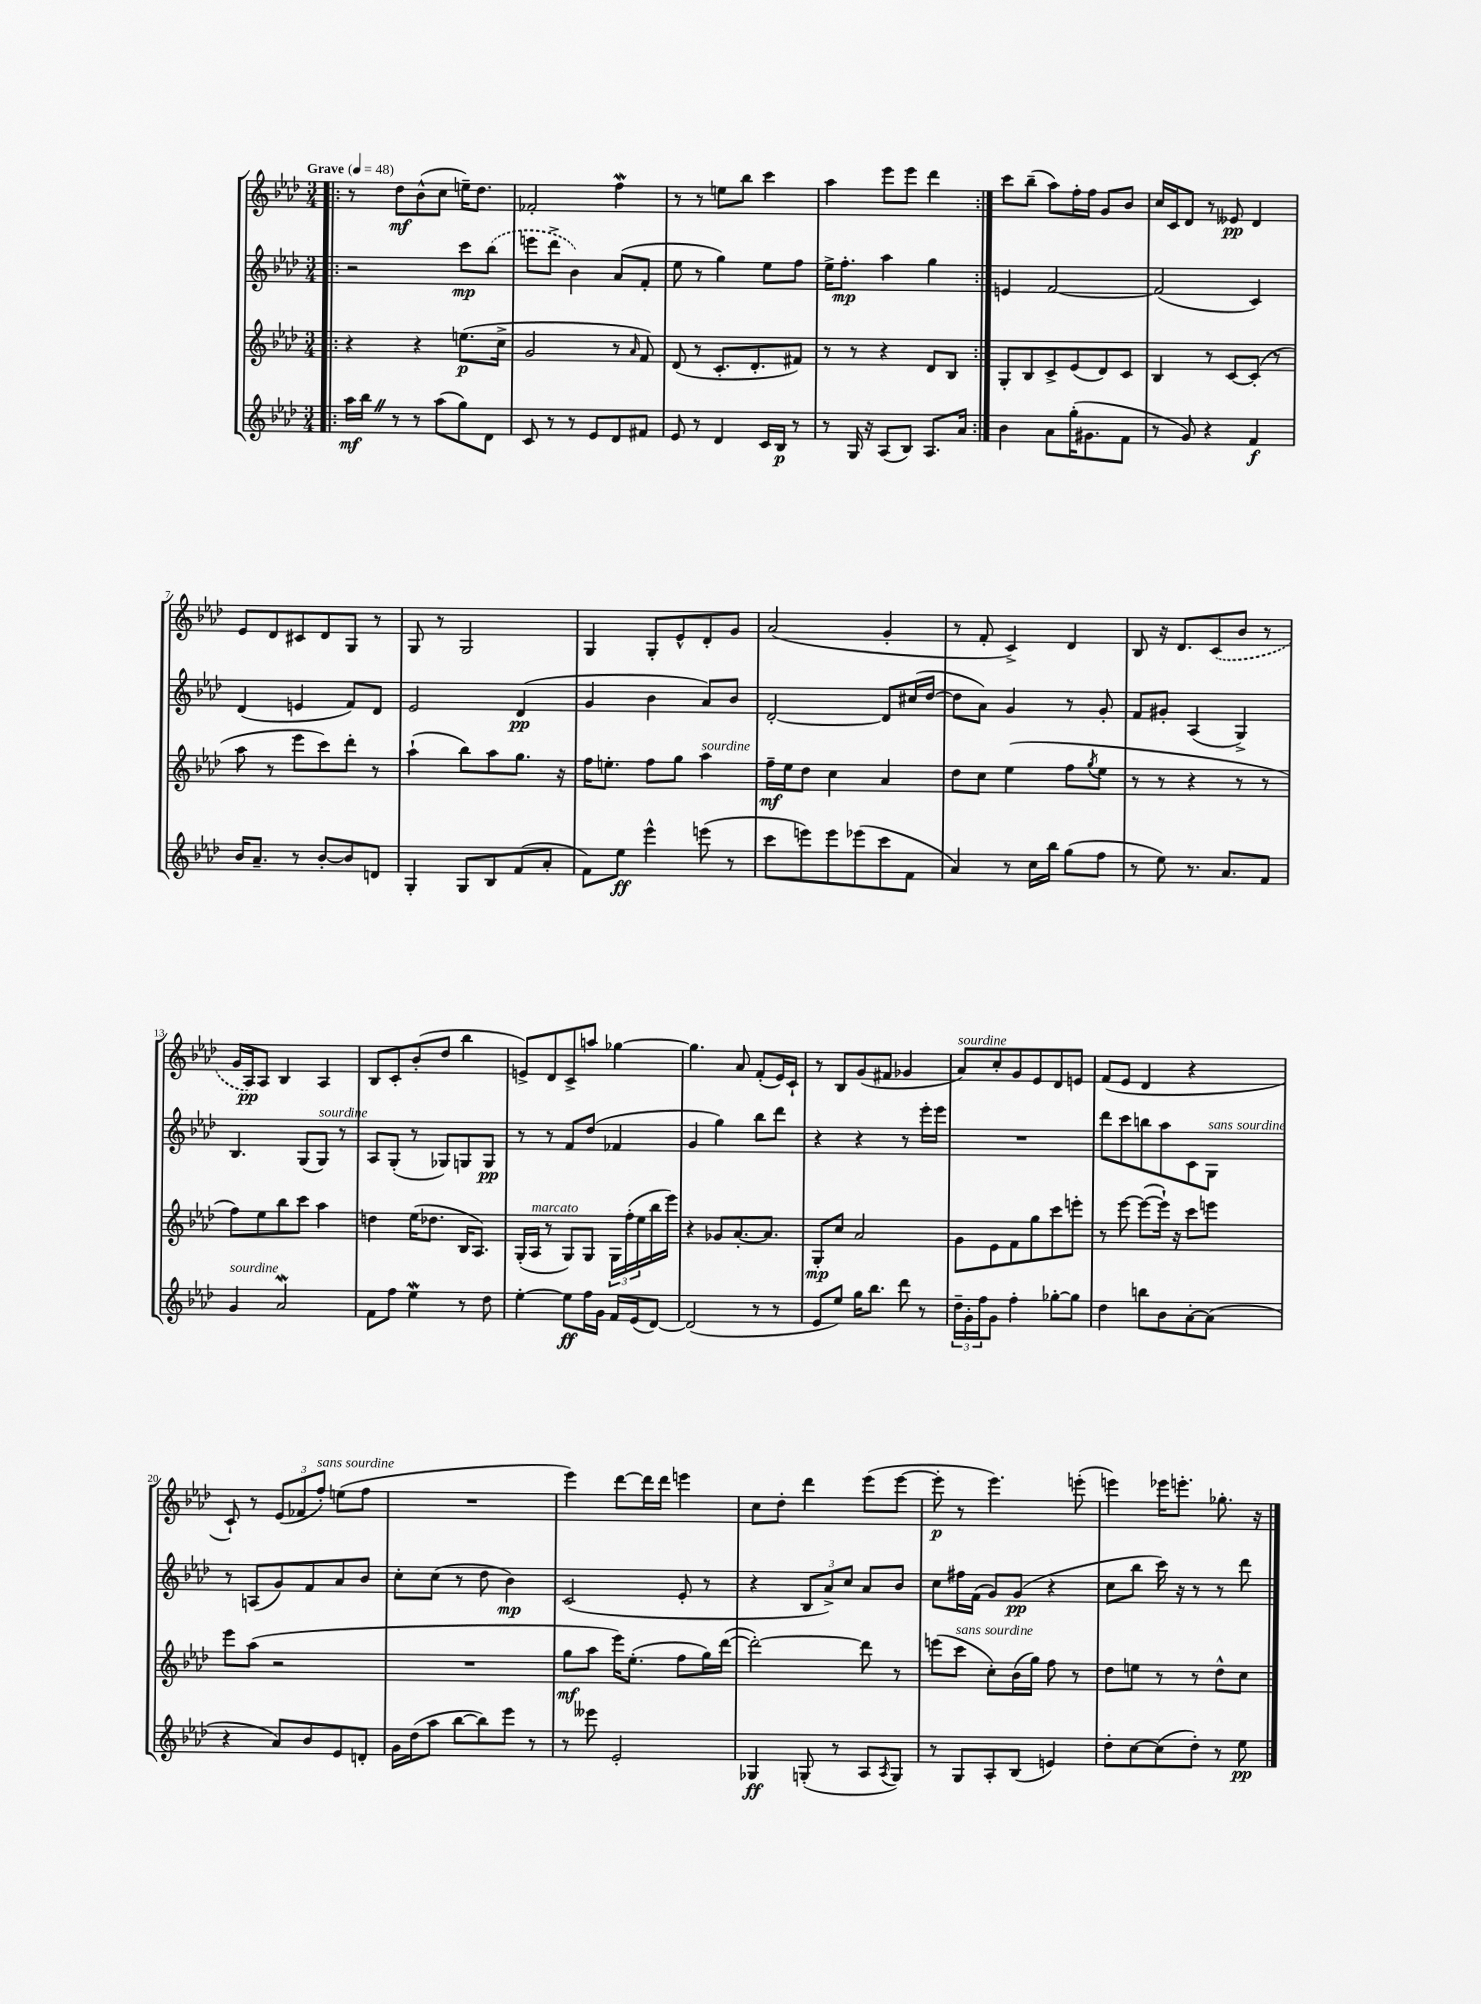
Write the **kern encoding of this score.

**kern	**dynam	**kern	**dynam	**kern	**dynam	**kern	**dynam
*part4	*part4	*part3	*part3	*part2	*part2	*part1	*part1
*staff4	*staff4	*staff3	*staff3	*staff2	*staff2	*staff1	*staff1
*clefG2	*	*clefG2	*	*clefG2	*	*clefG2	*
*k[b-e-a-d-]	*	*k[b-e-a-d-]	*	*k[b-e-a-d-]	*	*k[b-e-a-d-]	*
*M3/4	*	*M3/4	*	*M3/4	*	*M3/4	*
*MM48	*	*MM48	*	*MM48	*	*MM48	*
=1!|:	=1!|:	=1!|:	=1!|:	=1!|:	=1!|:	=1!|:	=1!|:
!	!	!	!	!	!	!LO:TX:a:B:t=Grave	!
16aa-\LL	mf	4r	.	2r	.	8r	.
16bb-Z\JJ	.	.	.	.	.	.	.
8r	.	.	.	.	.	8dd-\L	mf
8r	.	4r	.	.	.	(8b-^^\	.
(8aa-\L	.	.	.	.	.	8cc\J	.
8gg\)	.	(8.een\L	p	8ccc\L	mp	16een~\KL)	.
.	.	.	.	.	.	8.dd-\J	.
8d-\J	.	.	.	(8bb-\J	.	.	.
.	.	16cc^\Jk	.	.	.	.	.
=2	=2	=2	=2	=2	=2	=2	=2
8c/	.	2g/	.	8eeen\L	.	2f-X'/	.
8r	.	.	.	8ddd-^\J	.	.	.
8r	.	.	.	4b-\)	.	.	.
8e-/L	.	.	.	.	.	.	.
8d-/	.	8r	.	(8a-/L	.	4ffW\	.
.	.	16qqa-/	.	.	.	.	.
8f#X/J	.	8f/)	.	8f'/J	.	.	.
=3	=3	=3	=3	=3	=3	=3	=3
8e-/	.	(8d-/	.	8ee-\	.	8r	.
8r	.	8r	.	8r	.	8r	.
4d-/	.	8.c'/L	.	4gg\)	.	8een\L	.
.	.	.	.	.	.	8bb-\J	.
.	.	8.d-'/	.	.	.	.	.
16c/LL	.	.	.	8ee-\L	.	4ccc\	.
16B-/JJ	p	.	.	.	.	.	.
8r	.	8f#X/J)	.	8ff\J	.	.	.
=4	=4	=4	=4	=4	=4	=4	=4
8r	.	8r	.	16ee-^\KL	.	4aa-\	.
.	.	.	.	8.ff'\J	mp	.	.
16G/	.	8r	.	.	.	.	.
16r	.	.	.	.	.	.	.
(8A-/L	.	4r	.	4aa-\	.	8eee-\L	.
8B-/J)	.	.	.	.	.	8eee-\J	.
8.A-/L	.	8d-/L	.	4gg\	.	4ddd-\	.
.	.	8B-/J	.	.	.	.	.
16a-/Jk	.	.	.	.	.	.	.
=5:|!	=5:|!	=5:|!	=5:|!	=5:|!	=5:|!	=5:|!	=5:|!
4b-\	.	8G'/L	.	4en/	.	8ccc\L	.
.	.	8B-/	.	.	.	(8bb-~\J	.
8a-\L	.	8c^/	.	[2f/	.	8aa-\L)	.
(16gg'\K	.	(8e-/	.	.	.	16ff'\L	.
8.g#X\	.	.	.	.	.	16ff\JJ	.
.	.	8d-/)	.	.	.	8g/L	.
8f\J	.	8c/J	.	.	.	8b-/J	.
=6	=6	=6	=6	=6	=6	=6	=6
8r	.	4B-/	.	(2f/]	.	16cc/LL	.
.	.	.	.	.	.	16c/J	.
8g/)	.	.	.	.	.	8d-/J	.
4r	.	8r	.	.	.	8r	.
.	.	[8c/L	.	.	.	8e--X/	pp
4f/	f	(8c'/J]	.	4c/)	.	4d-/	.
.	.	8r	.	.	.	.	.
!!LO:LB:g=z
=7	=7	=7	=7	=7	=7	=7	=7
16b-/KL	.	8aa-\	.	(4d-/	.	8e-/L	.
8.a-~/J	.	.	.	.	.	.	.
.	.	8r	.	.	.	8d-/	.
8r	.	8eee-\L	.	4en/	.	8c#X/	.
[8b-'/L	.	8ccc\)	.	.	.	8d-/	.
8b-/]	.	8ddd-'\J	.	8f/L)	.	8G/J	.
8dn/J	.	8r	.	8d-/J	.	8r	.
=8	=8	=8	=8	=8	=8	=8	=8
4G'/	.	(4aa-`\	.	2e-/	.	8G/	.
.	.	.	.	.	.	8r	.
8G/L	.	8bb-\L)	.	.	.	2G/	.
8B-/	.	8aa-\	.	.	.	.	.
(8f/	.	8.gg\J	.	(4d-/	pp	.	.
8a-'/J	.	.	.	.	.	.	.
.	.	16r	.	.	.	.	.
=9	=9	=9	=9	=9	=9	=9	=9
8f\L)	.	16ff\KL	.	4g/	.	4G/	.
.	.	8.een'\J	.	.	.	.	.
8ee-\J	ff	.	.	.	.	.	.
4eee-^^\	.	8ff\L	.	4b-\	.	8G'/L	.
.	.	8gg\J	.	.	.	8e-^^/	.
!	!	!LO:TX:a:i:t=sourdine	!	!	!	!	!
(8eeen\	.	4aa-\	.	8a-/L)	.	8d-'/	.
8r	.	.	.	8b-/J	.	8g/J	.
=10	=10	=10	=10	=10	=10	=10	=10
8ccc\L	.	16ff~\LL	mf	[2d-'/	.	(2a-/	.
.	.	16ee-\J	.	.	.	.	.
8eeen\)	.	8dd-\J	.	.	.	.	.
8eee\	.	4cc\	.	.	.	.	.
(8eee-X\	.	.	.	.	.	.	.
8ccc\	.	4a-/	.	8d-/L]	.	4g'/	.
8f\J	.	.	.	(16cc#X/L	.	.	.
.	.	.	.	[16dd-/JJ	.	.	.
=11	=11	=11	=11	=11	=11	=11	=11
4a-/)	.	8dd-\L	.	8dd-\L]	.	8r	.
.	.	8cc\J	.	8a-\J)	.	8f'/	.
8r	.	(4ee-\	.	4g/	.	4c^/)	.
16cc\LL	.	.	.	.	.	.	.
16bb-\JJ	.	.	.	.	.	.	.
(8gg\L	.	8ff\L	.	8r	.	4d-/	.
.	.	8qgg/	.	.	.	.	.
8ff\J	.	8ee-\J	.	8g'/	.	.	.
=12	=12	=12	=12	=12	=12	=12	=12
8r	.	8r	.	8f/L	.	8B-/	.
8ee-\)	.	8r	.	8g#X'/J	.	16r	.
.	.	.	.	.	.	8.d-/L	.
8.r	.	4r	.	(4A-/	.	.	.
.	.	.	.	.	.	(8c/	.
8.a-/L	.	.	.	.	.	.	.
.	.	8r	.	4G^/)	.	8b-/J	.
8f/J	.	8r	.	.	.	8r	.
!!LO:LB:g=z
=13	=13	=13	=13	=13	=13	=13	=13
!LO:TX:a:i:t=sourdine	!	!	!	!	!	!	!
4g/	.	8ff\L)	.	4.B-/	.	16g/LL	.
.	.	.	.	.	.	16A-/J)	pp
.	.	8ee-\	.	.	.	8A-/J	.
2a-w/	.	8bb-\	.	.	.	4B-/	.
.	.	8ccc\J	.	(8G/L	.	.	.
!	!	!	!	!LO:TX:a:i:t=sourdine	!	!	!
.	.	4aa-\	.	8G/J)	.	4A-/	.
.	.	.	.	8r	.	.	.
=14	=14	=14	=14	=14	=14	=14	=14
8f\L	.	4ddn\	.	8A-/L	.	8B-/L	.
8ff\J	.	.	.	(8G'/J	.	8c'/	.
4ee-W\	.	(16ee-\KL	.	8r	.	(8b-'/	.
.	.	8.dd-X\J	.	.	.	.	.
.	.	.	.	8G-X/L)	.	8dd-/J	.
8r	.	16B-/KL	.	8Gn/	.	4bb-\	.
.	.	8.A-/J)	.	.	.	.	.
8dd-\	.	.	.	8G/J	pp	.	.
=15	=15	=15	=15	=15	=15	=15	=15
[4ee-'\	.	(16G'/LL	.	8r	.	8en^/L)	.
!	!	!LO:TX:a:i:t=marcato	!	!	!	!	!
.	.	16A-/JJ	.	.	.	.	.
.	.	8r	.	8r	.	8d-/	.
8ee-\L]	ff	8G/L)	.	8f/L	.	8c^/	.
16ff\L	.	8G/J	.	(8dd-/J	.	8aan/J	.
16g\JJ	.	.	.	.	.	.	.
16f/LL	.	24G\LL	.	4f-X/	.	[4gg-X\	.
.	.	(24ff'\	.	.	.	.	.
(16e-/J	.	.	.	.	.	.	.
.	.	24ee-\	.	.	.	.	.
[8d-/J)	.	16bb-\	.	.	.	.	.
.	.	16eee-\JJ)	.	.	.	.	.
=16	=16	=16	=16	=16	=16	=16	=16
(2d-/]	.	4r	.	4g/	.	4.gg-\]	.
.	.	8g-X/L	.	4gg\)	.	.	.
.	.	[8.a-'/	.	.	.	8a-/	.
8r	.	.	.	8bb-\L	.	(8f'/L	.
.	.	8.a-/J]	.	.	.	.	.
8r	.	.	.	8ddd-\J	.	16e-/L)	.
.	.	.	.	.	.	16c`/JJ	.
=17	=17	=17	=17	=17	=17	=17	=17
8e-/L	.	8G'/L	mp	4r	.	8r	.
8ee-/J)	.	8cc/J	.	.	.	8B-/L	.
16gg\KL	.	2a-/	.	4r	.	(8g/	.
8.bb-\J	.	.	.	.	.	.	.
.	.	.	.	.	.	8f#X/J	.
8ddd-\	.	.	.	8r	.	4g-X/	.
8r	.	.	.	16eee-'\LL	.	.	.
.	.	.	.	16eee-\JJ	.	.	.
=18	=18	=18	=18	=18	=18	=18	=18
!	!	!	!	!	!	!LO:TX:a:i:t=sourdine	!
24dd-~\LL	.	8g\L	.	2.r	.	8a-/L)	.
24g'\	.	.	.	.	.	.	.
24ff\J	.	.	.	.	.	.	.
8g\J	.	8e-\	.	.	.	8cc'/	.
4ff'\	.	8f\	.	.	.	8g/	.
.	.	8gg\	.	.	.	8e-/	.
[8gg-X'\L	.	8ccc\	.	.	.	8d-/	.
8gg-\J]	.	8eeen'\J	.	.	.	8en/J	.
=19	=19	=19	=19	=19	=19	=19	=19
4dd-\	.	8r	.	8ddd-\L	.	(8f/L	.
.	.	[8eee-\	.	8ccc\	.	8e-/J	.
8bbn\L	.	(8eee-\L_	.	8bbn\	.	4d-/	.
8b-\	.	16eee-`\Jk])	.	8aa-\	.	.	.
.	.	16r	.	.	.	.	.
[8a-'\	.	8ccc\L	.	8c\	.	4r	.
!	!	!	!	!LO:TX:a:i:t=sans sourdine	!	!	!
(8a-\J]	.	8eeen\J	.	8G\J	.	.	.
!!LO:LB:g=z
=20	=20	=20	=20	=20	=20	=20	=20
4r	.	8eee-\L	.	8r	.	8c`/)	.
.	.	(8aa-\J	.	(8An/L	.	8r	.
8a-/L)	.	2r	.	8g/)	.	(12e-/L	.
.	.	.	.	.	.	12f-X/	.
8b-/	.	.	.	8f/	.	.	.
!	!	!	!	!	!	!LO:TX:a:i:t=sans sourdine	!
.	.	.	.	.	.	12ff'/J)	.
8e-/	.	.	.	8a-/	.	(8een\L	.
8dn'/J	.	.	.	8b-/J	.	8ff\J	.
=21	=21	=21	=21	=21	=21	=21	=21
16g\LL	.	2.r	.	8cc'\L	.	2.r	.
(16dd-\J	.	.	.	.	.	.	.
8aa-\J	.	.	.	(8cc\J	.	.	.
[8bb-\L	.	.	.	8r	.	.	.
8bb-\])	.	.	.	8dd-\	.	.	.
8eee-\J	.	.	.	4b-\)	mp	.	.
8r	.	.	.	.	.	.	.
=22	=22	=22	=22	=22	=22	=22	=22
8r	.	8gg\L	mf	(2c/	.	4eee-\)	.
8eee--X\	.	8aa-\J	.	.	.	.	.
2e-'/	.	16eee-\KL)	.	.	.	[8ddd-\L	.
.	.	(8.ee-'\J	.	.	.	.	.
.	.	.	.	.	.	16ddd-\L]	.
.	.	.	.	.	.	16ddd-\JJ	.
.	.	8ff\L	.	8e-'/	.	4eeen\	.
.	.	16gg\L)	.	8r	.	.	.
.	.	([16ddd-\JJ	.	.	.	.	.
=23	=23	=23	=23	=23	=23	=23	=23
4G-X/	ff	2ddd-'\_)	.	4r	.	8cc\L	.
.	.	.	.	.	.	8dd-'\J	.
(8Gn'/	.	.	.	12B-/L	.	4ddd-\	.
.	.	.	.	12a-^/)	.	.	.
8r	.	.	.	.	.	.	.
.	.	.	.	12cc/J	.	.	.
8A-/L	.	8ddd-\]	.	8a-/L	.	(8eee-\L	.
8qA-/	.	.	.	.	.	.	.
8G/J)	.	8r	.	8b-/J	.	[8eee-\J	.
=24	=24	=24	=24	=24	=24	=24	=24
8r	.	(8eeen\L	.	8cc\L	.	8eee-'\]	p
!	!	!LO:TX:a:i:t=sans sourdine	!	!	!	!	!
8G/L	.	8ccc\J	.	16ff#X\L	.	8r	.
.	.	.	.	(16f\JJ	.	.	.
8A-'/	.	8cc'\L)	.	8g/L)	.	4.eee-\)	.
(8B-/J	.	(16b-\L	.	(8g/J	pp	.	.
.	.	16gg\JJ)	.	.	.	.	.
4en/)	.	8ff\	.	4r	.	.	.
.	.	8r	.	.	.	(8eeen'\	.
=25	=25	=25	=25	=25	=25	=25	=25
8dd-'\L	.	8dd-\L	.	8cc\L	.	4eeen\)	.
[8cc\	.	8een\J	.	8bb-\J	.	.	.
(8cc\]	.	8r	.	16ccc\)	.	16eee-X\KL	.
.	.	.	.	16r	.	8.eeen'\J	.
8dd-'\J)	.	8r	.	8r	.	.	.
8r	.	8dd-^^\L	.	8r	.	8.gg-X'\	.
8ee-\	pp	8cc\J	.	8ddd-\	.	.	.
.	.	.	.	.	.	16r	.
==	==	==	==	==	==	==	==
*-	*-	*-	*-	*-	*-	*-	*-
